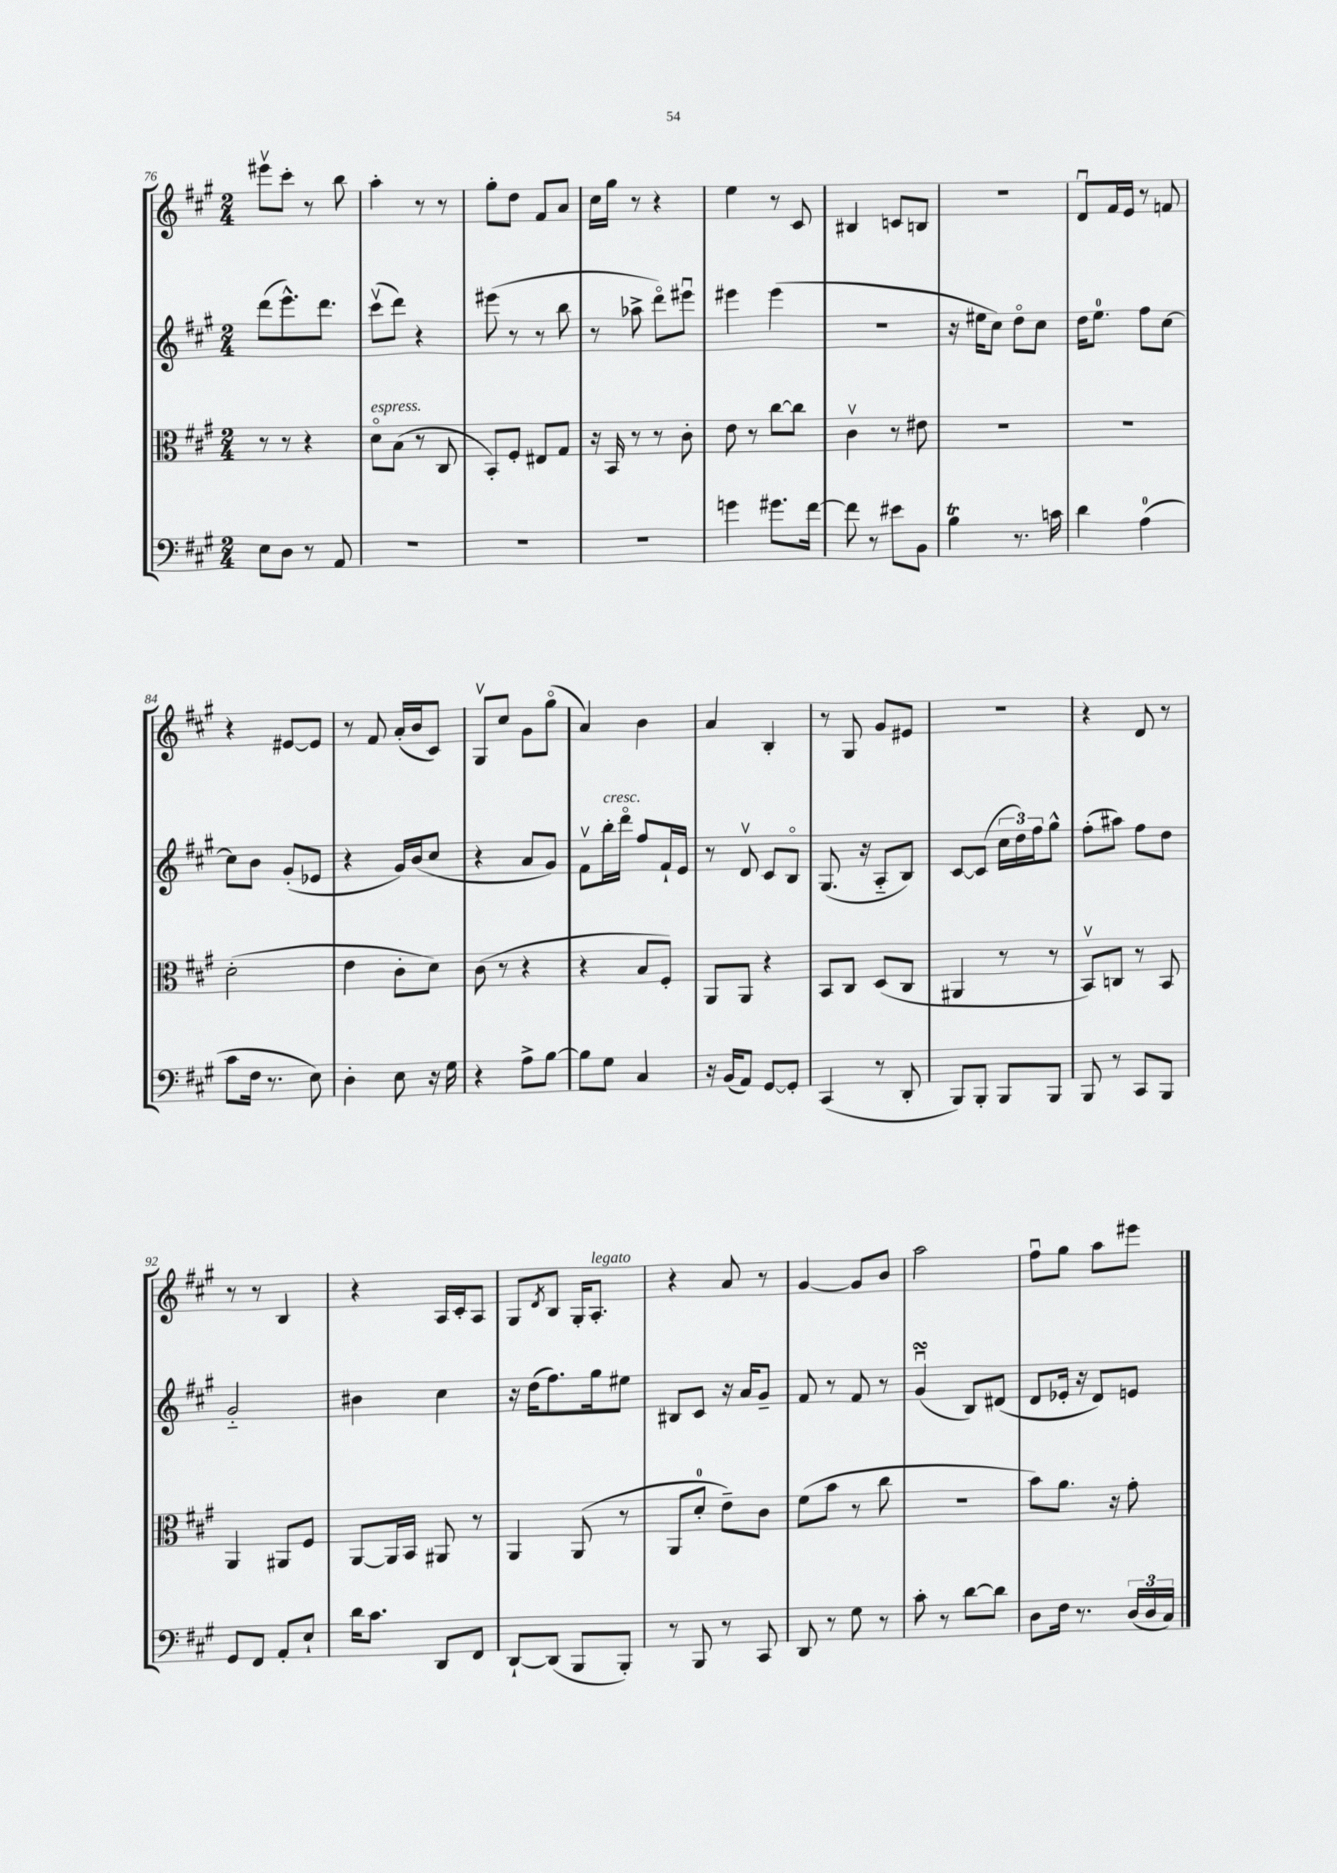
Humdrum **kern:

**kern	**kern	**kern	**kern
*part4	*part3	*part2	*part1
*staff4	*staff3	*staff2	*staff1
*clefF4	*clefC3	*clefG2	*clefG2
*k[f#c#g#]	*k[f#c#g#]	*k[f#c#g#]	*k[f#c#g#]
*M2/4	*M2/4	*M2/4	*M2/4
=76	=76	=76	=76
8E\L	8r	(8ddd\L	8eee#Xv\L
8D\J	8r	8.eee^^\)	8ccc#'\J
8r	4r	.	8r
.	.	8.ddd\J	.
8AA/	.	.	8bb\
=77	=77	=77	=77
!	!LO:TX:a:i:t=espress.	!	!
2r	8d\L	(8ccc#v\L	4aa'\
.	(8B\J	8ddd\J)	.
.	8r	4r	8r
.	8C#/	.	8r
=78	=78	=78	=78
2r	8BB'/L)	(8eee#X\	8gg#'\L
.	8F#'/J	8r	8dd\J
.	8E#X/L	8r	8f#/L
.	8G#/J	8bb\	8a/J
=79	=79	=79	=79
2r	16r	8r	16cc#\LL
.	16BB/	.	16gg#\JJ
.	8r	8aa-X^\	8r
.	8r	8ddd\L)	4r
.	8c#'\	8eee#Xu\J	.
=80	=80	=80	=80
4gn\	8e\	4eee#X\	4ee\
.	8r	.	.
8.g#X\L	[8cc#\L	(4eee#\	8r
.	8cc#\J]	.	8c#/
[16f#\Jk	.	.	.
=81	=81	=81	=81
8f#\]	4c#v\	2r	4B#X/
8r	.	.	.
8e#X\L	8r	.	8cn/L
8BB\J	8e#X\	.	8Bn/J
=82	=82	=82	=82
4BT\	2r	16r	2r
.	.	16ee#X\KL	.
.	.	8cc#\J)	.
8.r	.	8dd\L	.
.	.	8cc#\J	.
16cn\	.	.	.
=83	=83	=83	=83
4d\	2r	16dd\KL	8du/L
.	.	8.ee\J	.
.	.	.	16f#/L
.	.	.	16e/JJ
(4A\	.	8ff#\L	8r
.	.	[8cc#\J	8fn/
!!LO:LB:g=z
=84	=84	=84	=84
8c#\L	(2d'\	8cc#\L]	4r
16F#\Jk	.	8b\J	.
8.r	.	.	.
.	.	(8g#'/L	[8e#X/L
8E\)	.	8e-X/J	8e#/J]
=85	=85	=85	=85
4D'\	4e\	4r	8r
.	.	.	8f#/
8E\	8c#'\L	16g#/LL)	(16a'/LL
.	.	(16b/J	16b/J
16r	8d\J)	8cc#/J	8c#/J)
16G#\	.	.	.
=86	=86	=86	=86
4r	(8c#\	4r	8G#v/L
.	8r	.	8cc#/J
8A^\L	4r	8a/L	8g#\L
[8B\J	.	8g#/J)	(8gg#\J
=87	=87	=87	=87
8B\L]	4r	8f#v\L	4a/)
!	!	!LO:TX:a:i:t=cresc.	!
8G#\J	.	16bb'\L	.
.	.	16ddd\JJ	.
4C#/	8B/L	8ff#/L	4b\
.	8F#'/J)	16f#`/L	.
.	.	16e/JJ	.
=88	=88	=88	=88
16r	8AA/L	8r	4a/
(16BB/KL	.	.	.
8AA/J)	8AA/J	8dv/	.
[8GG#/L	4r	8c#/L	4B'/
8GG#'/J]	.	8B/J	.
=89	=89	=89	=89
(4CC#/	8BB/L	(8.G#/	8r
.	8C#/J	.	8G#/
.	.	16r	.
8r	(8D/L	8A/L	8g#/L
8DD'/	8C#/J	8B/J)	8e#X/J
=90	=90	=90	=90
8BBB/L)	4AA#X/	[8c#/L	2r
8BBB'/J	.	(8c#/J]	.
8BBB/L	8r	24cc#\LL	.
.	.	24dd\)	.
.	.	24ff#\J	.
8BBB/J	8r	8gg#^^\J	.
=91	=91	=91	=91
8BBB/	8BBv/L)	(8ff#'\L	4r
8r	8Cn/J	8aa#X\J)	.
8CC#/L	8r	8ff#\L	8d/
8BBB/J	8BB/	8dd\J	8r
!!LO:LB:g=z
=92	=92	=92	=92
8GG#/L	4AA/	2g#/	8r
8FF#/J	.	.	8r
8AA'/L	8AA#X/L	.	4B/
8E`/J	8F#/J	.	.
=93	=93	=93	=93
16d\KL	[8AA/L	4b#X\	4r
8.c#\J	.	.	.
.	16AA/L]	.	.
.	16BB/JJ	.	.
8DD/L	8AA#X/	4cc#\	16A/LL
.	.	.	16c#'/J
8FF#/J	8r	.	8A/J
=94	=94	=94	=94
[8DD`/L	4AA/	16r	8G#/L
.	.	(16dd\KL	.
.	.	.	8qd/
(8DD/J]	.	8.ff#\)	8B/J
8BBB/L	(8AA/	.	16G#'/KL
!	!	!	!LO:TX:a:i:t=legato
.	.	16gg#\k	8.A'/J
8BBB'/J)	8r	8ee#X\J	.
=95	=95	=95	=95
8r	8AA/L	8B#X/L	4r
8BBB/	8d'/J	8c#/J	.
8r	8e~\L)	16r	8a/
.	.	16a/KL	.
8CC#/	8c#\J	8g#~/J	8r
=96	=96	=96	=96
8DD/	(8f#\L	8f#/	[4g#/
8r	8b\J	8r	.
8G#\	8r	8f#/	8g#/L]
8r	8cc#\	8r	8b/J
=97	=97	=97	=97
8c#'\	2r	(4g#sSsSu/	2aa\
8r	.	.	.
[8d\L	.	8B/L)	.
8d\J]	.	(8d#X/J	.
=98	=98	=98	=98
8D\L	8b\L)	8d/L	8ff#u\L
16F#\Jk	8.a\J	16e-X'/Jk	8gg#\J
8.r	.	16r	.
.	.	8d/L)	8aa\L
.	16r	.	.
(24D/LL	8g#'\	8en/J	8eee#X\J
24D/	.	.	.
24C#/JJ)	.	.	.
==	==	==	==
*-	*-	*-	*-
